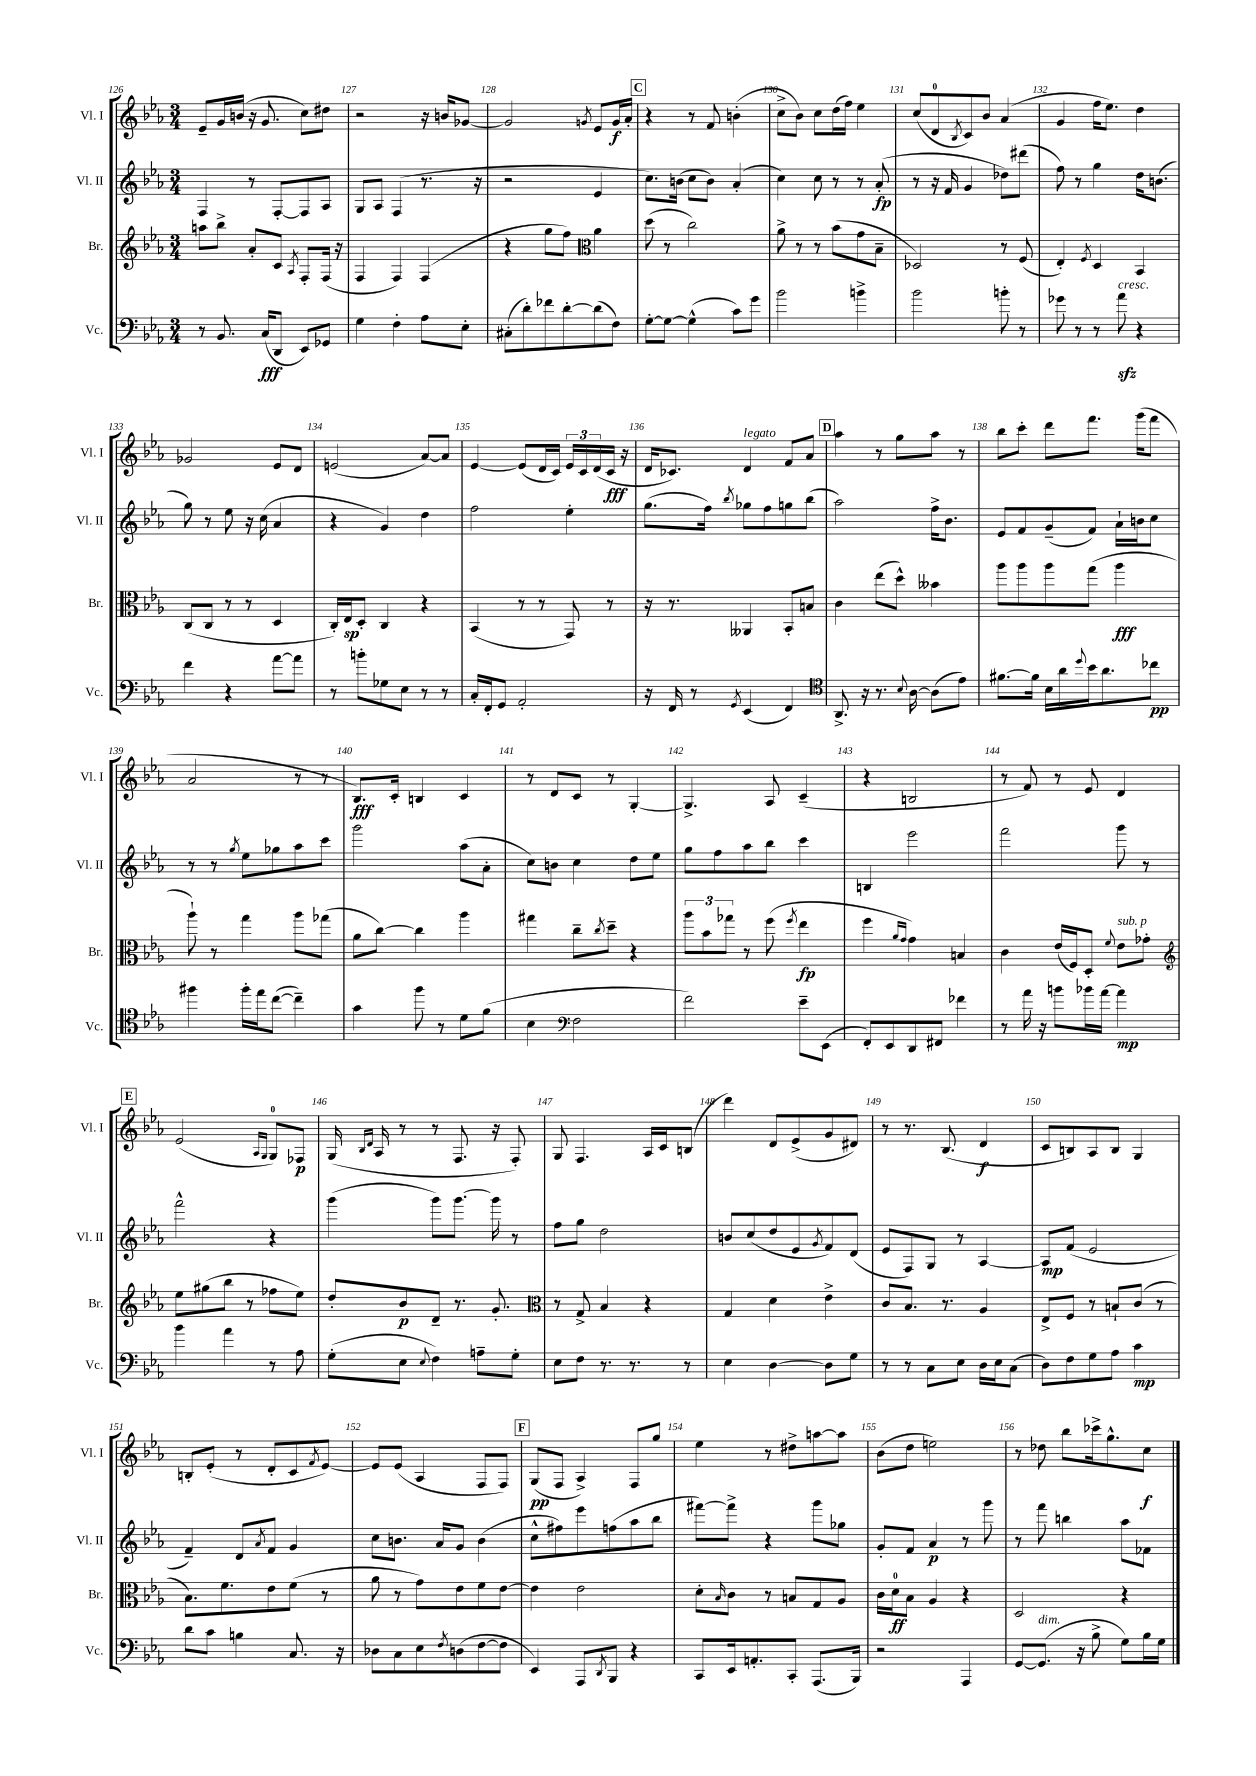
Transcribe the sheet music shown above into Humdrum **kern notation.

**kern	**kern	**kern	**kern
*staff4	*staff3	*staff2	*staff1
*clefF4	*clefG2	*clefG2	*clefG2
*k[b-e-a-]	*k[b-e-a-]	*k[b-e-a-]	*k[b-e-a-]
*M3/4	*M3/4	*M3/4	*M3/4
8r	8aa	4F	8e-~
8.BB-	8bb-^	.	16g
.	.	.	(16b
.	8a-'	8r	16r
(16C	.	.	8.g
8DD	8c	[8F'	.
.	8qA-	.	.
8EE-)	8F'	8F]	8cc)
8GG-	(16F	8A-	8dd#
.	16r	.	.
=	=	=	=
4G	4F	8G	2r
.	.	8A-	.
4F'	4F)	(4F	.
8A-	(4F	8.r	16r
.	.	.	16b
8E-'	.	.	[8g-
.	.	16r	.
=	=	=	=
(8C#'	4r	2r	2g-]
8d')	.	.	.
8f-	8gg	.	.
[8d'	8ff)	.	.
*	*clefC3	*	*
.	.	.	8qg
(8d]	4a-	4e-	8e-
8F)	.	.	16g
.	.	.	16a-'
=	=	=	=
[8G'	(8dd	8.cc)	4r
8G_	8r	.	.
.	.	(16b	.
(4G^^]	2cc)	8cc	8r
.	.	8b)	8f
8c)	.	(4a-'	(4b'
8g	.	.	.
=	=	=	=
2b-	8a-^	4cc)	8cc^
.	8r	.	8b-)
.	8r	8cc	8cc
.	(8b-	8r	(16dd
.	.	.	16ff)
4b^	8g	8r	4ee-
.	8B-~	(8a-'	.
=	=	=	=
2b-	2D-)	8r	(8cc
.	.	16r	8d
.	.	16f	.
.	.	.	8qB-
.	.	4g	8c)
.	.	.	8b-
8b'	8r	8dd-)	(4a-
8r	(8F	(8ddd#	.
=	=	=	=
8g-	4E-')	8ff)	4g
8r	.	8r	.
.	8qF	.	.
8r	4D	4gg	16ff
.	.	.	8.ee-)
8a-	.	.	.
4r	4BB-	16dd	4dd
.	.	(8.b	.
=	=	=	=
4f	(8C	8gg)	2g-
.	8C	8r	.
4r	8r	8ee-	.
.	8r	16r	.
.	.	(16cc	.
[8a-	4D	4a-	8e-
8a-]	.	.	8d
=	=	=	=
8r	16C')	4r	(2e
.	16E-	.	.
8b'	8D'	.	.
8G-	4C	4g)	.
8E-	.	.	.
8r	4r	4dd	[8a-)
8r	.	.	8a-]
=	=	=	=
16C'	(4BB-	2ff	[4e-
16FF'	.	.	.
8GG	.	.	.
2AA-'	8r	.	(8e-]
.	8r	.	16d
.	.	.	16c)
.	8GG)	4ee-'	24e-
.	.	.	24c
.	.	.	(24d
.	8r	.	16c
.	.	.	16r
=	=	=	=
16r	16r	(8.gg	16d
16FF	8.r	.	8.c-)
8r	.	.	.
.	.	16ff)	.
8qGG	.	8qbb-	.
(4EE-	4AA--	8gg-	4d
.	.	8ff	.
4FF)	8BB-'	8gg	8f
.	8B	(8bb-	8a-
=	=	=	=
*clefC4	*	*	*
8.AA-^	4c	2aa-)	4aa-
16r	.	.	.
8.r	(8ee-	.	8r
.	8dd^^)	.	8gg
8qqB-	.	.	.
[16A-	.	.	.
(8A-]	4b--	16ff^	8aa-
.	.	8.b-	.
8e-)	.	.	8r
=	=	=	=
[8.f#	8aa-	8e-	8bb-
.	8aa-	8f	8ccc'
16f#]	.	.	.
16B-	8aa-	(8g~	8ddd
16a-	.	.	.
8qqdd	.	.	.
16b-	(8gg	8f)	8.fff
8.a-	.	.	.
.	4aa-	16a-`	.
.	.	16b	(16ggg
8cc-	.	8cc	8fff
=	=	=	=
4ff#	8aa-`)	8r	2a-
.	8r	8r	.
.	.	8qgg	.
16ff#'	4gg	8ee-	.
16ee-	.	.	.
([8cc	.	8gg-	.
4cc~])	8aa-	8aa-	8r
.	(8gg-	8ccc	8r
=	=	=	=
4g	8a-	2ggg	8.B-)
.	[8cc)	.	.
.	.	.	16c'
8ff	4cc]	.	4B
8r	.	.	.
8d	4aa-	(8aa-	4c
(8f	.	8a-'	.
=	=	=	=
4B-	4gg#	8cc)	8r
.	.	8b	8d
*clefF4	*	*	*
2F	8cc~	4cc	8c
.	8qcc	.	.
.	8dd~	.	8r
.	4r	8dd	[4G'
.	.	8ee-	.
=	=	=	=
2f)	12aa-	8gg	4.G^]
.	12b-	.	.
.	.	8ff	.
.	12gg-	.	.
.	8r	8aa-	.
.	(8ff	8bb-	8A-
.	8qff	.	.
8e-~	4ee-	4ccc	(4c~
(8EE-	.	.	.
=	=	=	=
8FF')	4ff	4B	4r
8EE-	.	.	.
.	16qqa-	.	.
.	16qqg	.	.
8DD	4g)	2eee-	2B
8FF#	.	.	.
4f-	4B	.	.
=	=	=	=
8r	4c	2fff	8r
16a-	.	.	8f)
16r	.	.	.
8b	(16e-	.	8r
.	16F)	.	.
16b-	8D'	.	8e-
[16a-	.	.	.
.	8qqf	.	.
4a-]	8e-	8ggg	4d
.	8g-'	8r	.
=	=	=	=
*	*clefG2	*	*
4b-	8ee-	2fff^^	(2e-
.	(8gg#	.	.
4a-	8bb-	.	.
.	8r	.	.
.	.	.	16qqA-
.	.	.	16qqG
8r	8ff-	4r	8G)
8A-	8ee-)	.	8F-
=	=	=	=
(8G'	8dd'	(4ggg	(16G
.	.	.	16qqB-
.	.	.	16qqd
.	.	.	16A-
8E-	8b-	.	8r
8qqE-	.	.	.
4F)	8d~	8ggg)	8r
.	8.r	[8.ggg	8.F
8A~	.	.	.
.	8.g'	16ggg]	16r
8G'	.	8r	8F')
=	=	=	=
*	*clefC3	*	*
8E-	8r	8ff	8G
8F	8G^	8gg	4.F
8.r	4B-	2dd	.
8.r	.	.	.
.	4r	.	16A-
.	.	.	16c
8r	.	.	(8B
=	=	=	=
4E-	4G	8b	4ddd)
.	.	(8cc	.
[4D	4d	8dd	8d
.	.	8e-	(8e-^
.	.	8qg	.
8D]	4e-^	8f)	8g
8G	.	(8d	8d#)
=	=	=	=
8r	8c	8e-	8r
8r	8.B-	8F)	8.r
8C	.	8G	.
.	8.r	.	(8.B-
8E-	.	8r	.
16D	4A-	[4A-	4d
16E-	.	.	.
(8C	.	.	.
=	=	=	=
8D)	8E-^	8A-]	8c
8F	8F	(8f	8B)
8G	8r	2e-	8A-
8A-	8B`	.	8B
4c	(8c	.	4G
.	8r	.	.
=	=	=	=
8d	8.B-)	4f~)	8B'
8c	.	.	(8e-'
.	8.f	.	.
4B	.	8d	8r
.	.	8qa-	.
.	8e-	8f	8d'
8.C	(8f	4g	8c
.	.	.	8qf
.	8r	.	[8e-)
16r	.	.	.
=	=	=	=
8D-	8a-	8cc	8e-]
8C	8r	8.b	(8e-
8E-	8g)	.	4A-
.	.	16a-	.
8qF	.	.	.
(8D	8e-	8g	.
[8F	8f	(4b	8F
8F]	[8e-	.	8F)
=	=	=	=
4EE-)	4e-]	8cc^^	(8G
.	.	8ff#)	8F
8AAA-	2e-	8eee-	4A-^)
8qDD	.	.	.
8BBB-	.	(8ff	.
4r	.	8aa-	8F
.	.	8bb-	8gg
=	=	=	=
8CC	8d'	[8fff#)	4ee-
.	16qqB-	.	.
16EE-	8c	8fff#^]	.
8.AA'	.	.	.
.	8r	4r	8r
8CC'	8B	.	8dd#^
(8.AAA-	8G	8ggg	[8aa
.	8A-	8gg-	8aa]
16BBB-)	.	.	.
=	=	=	=
2r	16c	8g'	(8b-
.	16d	.	.
.	8B-	8f	8dd
.	4A-	4a-	2ee)
4AAA-	4r	8r	.
.	.	8ggg	.
=	=	=	=
[8GG	2D	8r	8r
(8.GG]	.	8fff	8dd-
.	.	4bb	8bb-
16r	.	.	.
8B-^	.	.	16ccc-^
.	.	.	8.gg^^
8G)	4r	8aa-	.
16B-	.	8f-	8cc
16G	.	.	.
==	==	==	==
*-	*-	*-	*-
